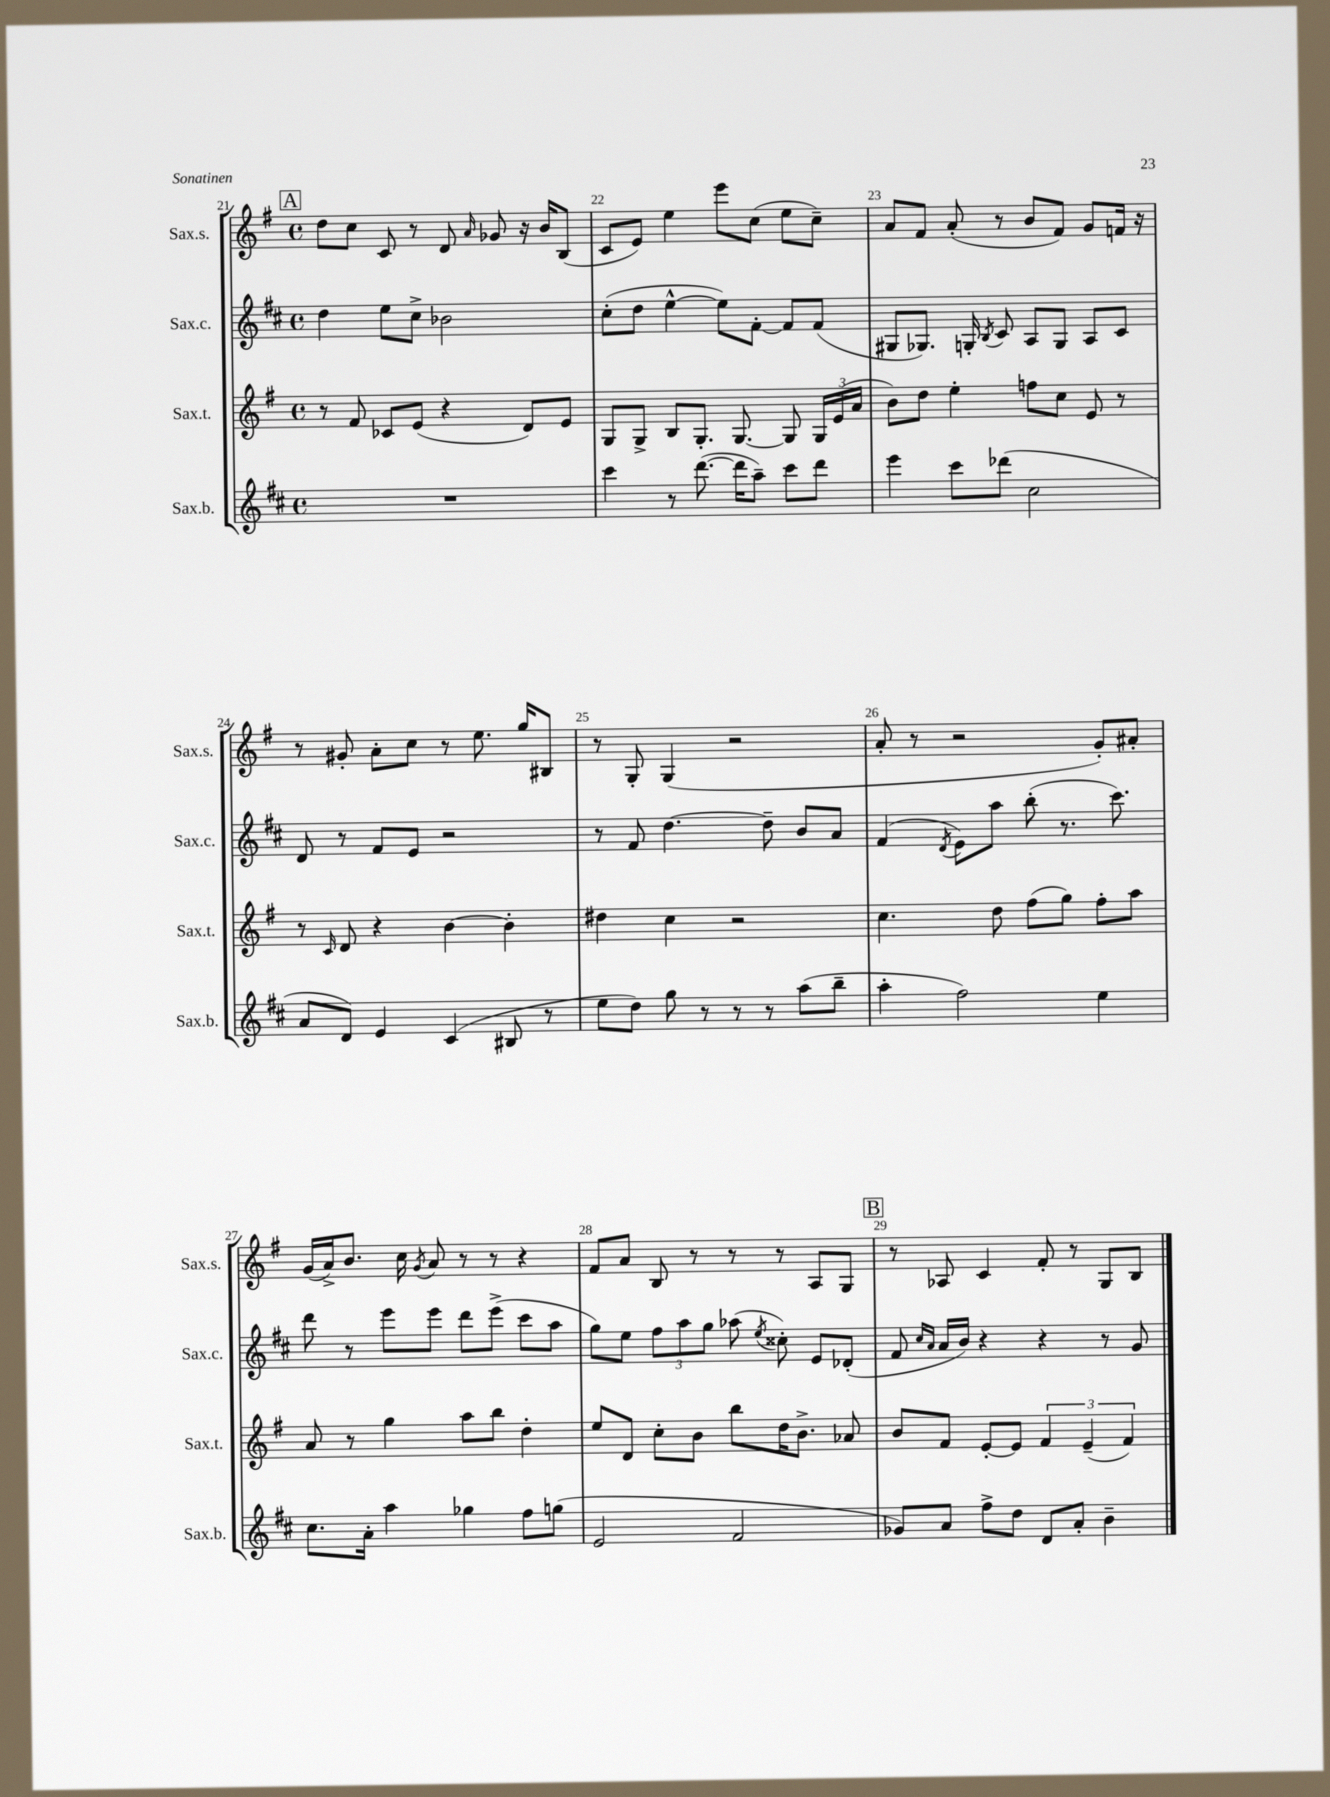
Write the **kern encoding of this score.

**kern	**kern	**kern	**kern
*staff4	*staff3	*staff2	*staff1
*clefG2	*clefG2	*clefG2	*clefG2
*k[f#c#]	*k[f#]	*k[f#c#]	*k[f#]
*M4/4	*M4/4	*M4/4	*M4/4
*met(c)	*met(c)	*met(c)	*met(c)
1r	8r	4dd\	8dd\L
.	8f#/	.	8cc\J
.	8c-/L	8ee\L	8c/
.	(8e/J	8cc#^\J	8r
.	4r	2b-\	8d/
.	.	.	16qqa/
.	.	.	8g-/
.	8d/L)	.	16r
.	.	.	16b/LK
.	8e/J	.	(8B/J
=	=	=	=
4ccc#\	8G/L	(8cc#'\L	8c/L
.	8G^/J	8dd\J	8e/J)
8r	8B/L	[4ee^^\	4ee\
([8.ddd\	8.G'/J	.	.
.	.	8ee\]L)	8eee\L
16ddd\]LK	[8.G/	.	.
8aa~\J)	.	[8f#'\J	(8cc\J
8ccc#\L	8G/]	8f#/]L	8ee\L
8ddd\J	24G/LL	(8f#/J	8cc~\J)
.	(24e/	.	.
.	24a/JJ	.	.
=	=	=	=
4eee\	8b\L)	8G#/L	8a/L
.	8dd\J	8.G-/J)	8f#/J
8ccc#\L	4ee'\	.	(8a'/
.	.	16G'/	.
.	.	8qB/	.
(8ddd-\J	.	8c#/	8r
2cc#\	8ff\L	8A/L	8b/L
.	8cc\J	8G/J	8f#/J)
.	8e/	8A/L	8g/L
.	8r	8c#/J	16f/Jk
.	.	.	16r
=	=	=	=
8a/L	8r	8d/	8r
.	16qqc/	.	.
8d/J)	8d/	8r	8g#'/
4e/	4r	8f#/L	8a'\L
.	.	8e/J	8cc\J
(4c#/	[4b\	2r	8r
.	.	.	8.ee\
8B#/	4b'\]	.	.
.	.	.	16gg/LK
8r	.	.	8B#/J
=	=	=	=
8ee\L	4dd#\	8r	8r
8dd\J)	.	8f#/	8G'/
8gg\	4cc\	[4.dd\	(4G/
8r	.	.	.
8r	2r	.	2r
8r	.	8dd~\]	.
(8aa\L	.	8b/L	.
8bb~\J	.	8a/J	.
=	=	=	=
4aa'\	4.cc\	(4f#/	8a'/
.	.	.	8r
.	.	8qd/	.
2ff#\)	.	8e\L)	2r
.	8dd\	8aa\J	.
.	(8ff#\L	(8bb'\	.
.	8gg\J)	8.r	.
4ee\	8ff#'\L	.	8g'/L)
.	.	8.ccc#\)	.
.	8aa\J	.	8a#'/J
=	=	=	=
8.cc#\L	8a/	8ddd\	(16g/LL
.	.	.	16a^/J)
.	8r	8r	8.b/J
16a'\Jk	.	.	.
4aa\	4gg\	8eee\L	.
.	.	.	16cc\
.	.	.	8qg/
.	.	8eee\J	8a/
4gg-\	8aa\L	8ddd\L	8r
.	8bb\J	(8eee^\J	8r
8ff#\L	4dd'\	8ccc#\L	4r
(8gg\J	.	8aa\J	.
=	=	=	=
2e/	8ee/L	8gg\L)	8f#/L
.	8d/J	8ee\J	8a/J
.	8cc'\L	12ff#\L	8B/
.	.	12aa\	.
.	8b\J	.	8r
.	.	12gg\J	.
2f#/	8bb\L	(8aa-\	8r
.	.	8qee/	.
.	16dd\K	8cc##'\)	8r
.	8.b^\J	.	.
.	.	8e/L	8A/L
.	8a-/	(8d-'/J	8G/J
=	=	=	=
8g-/L)	8b/L	8f#/	8r
.	.	16qqcc#/LL	.
.	.	16qqa/JJ	.
8a/J	8f#/J	16a/LL	8A-/
.	.	16b/JJ)	.
8ff#^\L	[8e'/L	4r	4c/
8dd\J	8e/]J	.	.
8d/L	6f#/	4r	8f#'/
8a'/J	.	.	8r
.	(6e~/	.	.
4b~\	.	8r	8G/L
.	6f#/)	.	.
.	.	8g/	8B/J
==	==	==	==
*-	*-	*-	*-
